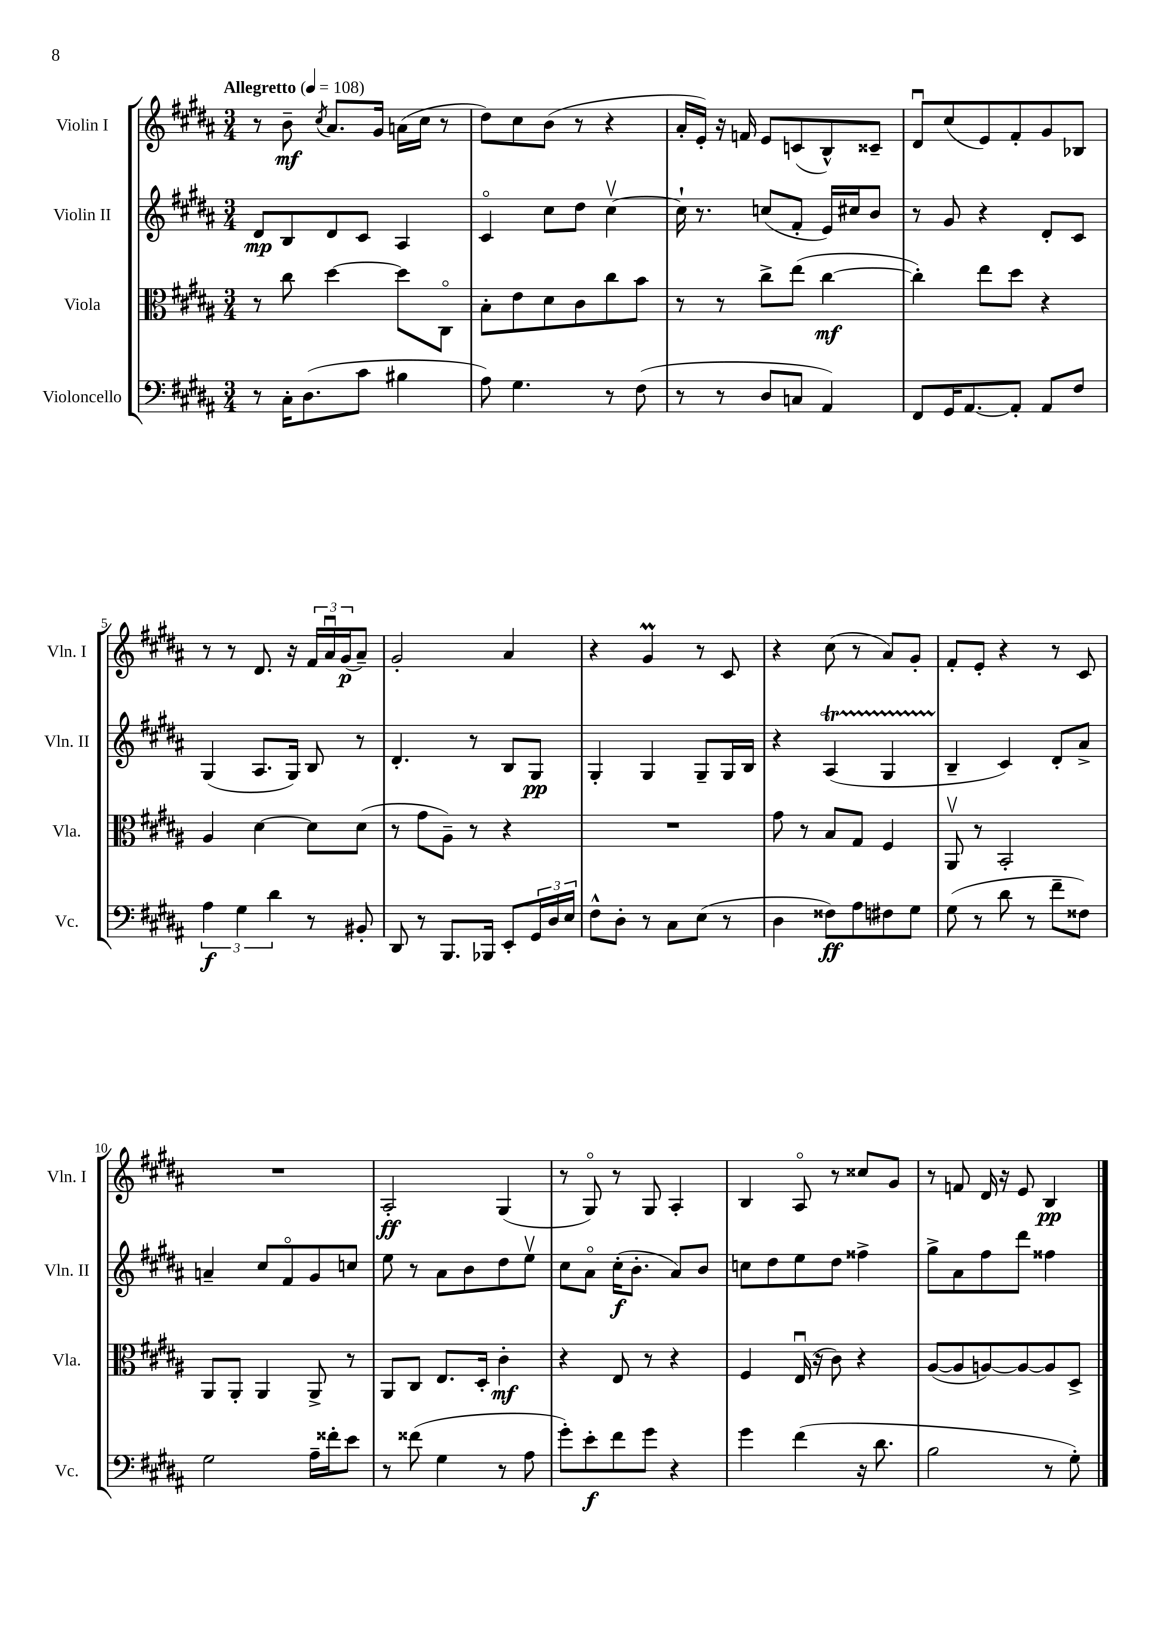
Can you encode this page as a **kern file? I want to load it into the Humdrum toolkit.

**kern	**kern	**kern	**kern
*staff4	*staff3	*staff2	*staff1
*clefF4	*clefC3	*clefG2	*clefG2
*k[f#c#g#d#a#]	*k[f#c#g#d#a#]	*k[f#c#g#d#a#]	*k[f#c#g#d#a#]
*M3/4	*M3/4	*M3/4	*M3/4
*MM108	*MM108	*MM108	*MM108
8r	8r	8d#	8r
16C#'	8cc#	8B	8b~
(8.D#	.	.	.
.	.	.	8qcc#
.	[4dd#	8d#	8.a#
8c#	.	8c#	.
.	.	.	16g#
4B#	8dd#]	4A#	(16a
.	.	.	16cc#
.	8C#o	.	8r
=	=	=	=
8A#)	8B'	4c#o	8dd#)
4.G#	8e	.	8cc#
.	8d#	8cc#	(8b
.	8c#	8dd#	8r
8r	8cc#	[4cc#v	4r
(8F#	8b	.	.
=	=	=	=
8r	8r	16cc#`]	16a#'
.	.	8.r	16e')
8r	8r	.	16r
.	.	.	16f
8D#	8cc#^	(8cc	8e
8C	(8ee	8f#'	(8c
4AA#)	[4cc#	16e)	8B^^)
.	.	16cc#	.
.	.	8b	8c##~
=	=	=	=
8FF#	4cc#'])	8r	8d#u
16GG#	.	8g#	(8cc#
[8.AA#	.	.	.
.	8ee	4r	8e)
8AA#']	8dd#	.	8f#'
8AA#	4r	8d#'	8g#
8F#	.	8c#	8B-
=	=	=	=
6A#	4A#	(4G#	8r
.	.	.	8r
6G#	.	.	.
.	[4d#	8.A#	8.d#
6d#	.	.	.
.	.	16G#)	16r
8r	8d#]	8B	24f#
.	.	.	24a#u
.	.	.	(24g#
8BB#'	(8d#	8r	8a#~)
=	=	=	=
8DD#	8r	4.d#'	2g#'
8r	8g#	.	.
8.BBB	8A#~)	.	.
.	8r	8r	.
16BBB-	.	.	.
8EE'	4r	8B	4a#
24GG#	.	8G#	.
24D#	.	.	.
24E	.	.	.
=	=	=	=
8F#^^	2.r	4G#'	4r
8D#'	.	.	.
8r	.	4G#	4g#
8C#	.	.	.
(8E	.	8G#~	8r
8r	.	16G#	8c#
.	.	16B	.
=	=	=	=
4D#	8g#	4r	4r
.	8r	.	.
8F##)	8B	(4A#	(8cc#
8A#	8G#	.	8r
8F#	4F#	4G#	8a#)
8G#	.	.	8g#'
=	=	=	=
(8G#	8AA#v	4B~	8f#'
8r	8r	.	8e'
8d#	2BB'	4c#)	4r
8r	.	.	.
8f#~	.	8d#'	8r
8F##)	.	8a#^	8c#
=	=	=	=
2G#	8AA#	4a~	2.r
.	8AA#'	.	.
.	4AA#	8cc#	.
.	.	8f#o	.
16A#~	8AA#^	8g#	.
16f##'	.	.	.
8e	8r	8cc	.
=	=	=	=
8r	8AA#	8ee	2A#'
(8f##	8C#	8r	.
4G#	8.E	8a#	.
.	.	8b	.
.	16D#'	.	.
8r	4c#'	8dd#	(4G#
8A#	.	8eev	.
=	=	=	=
8g#')	4r	8cc#	8r
8e'	.	8a#o	8G#o)
8f#	8E	(16cc#'	8r
.	.	8.b'	.
8g#	8r	.	8G#
4r	4r	8a#)	4A#'
.	.	8b	.
=	=	=	=
4g#	4F#	8cc	4B
.	.	8dd#	.
(4f#	(16Eu	8ee	8A#o
.	16r	.	.
.	8c#)	8dd#	8r
16r	4r	4ff##^	8cc##
8.d#	.	.	.
.	.	.	8g#
=	=	=	=
2B	([8A#	8gg#^	8r
.	8A#]	8a#	8f
.	[8A)	8ff#	16d#
.	.	.	16r
.	8A_	8ddd#	8e
8r	8A]	4ff##	4B
8G#')	8D#^	.	.
==	==	==	==
*-	*-	*-	*-
